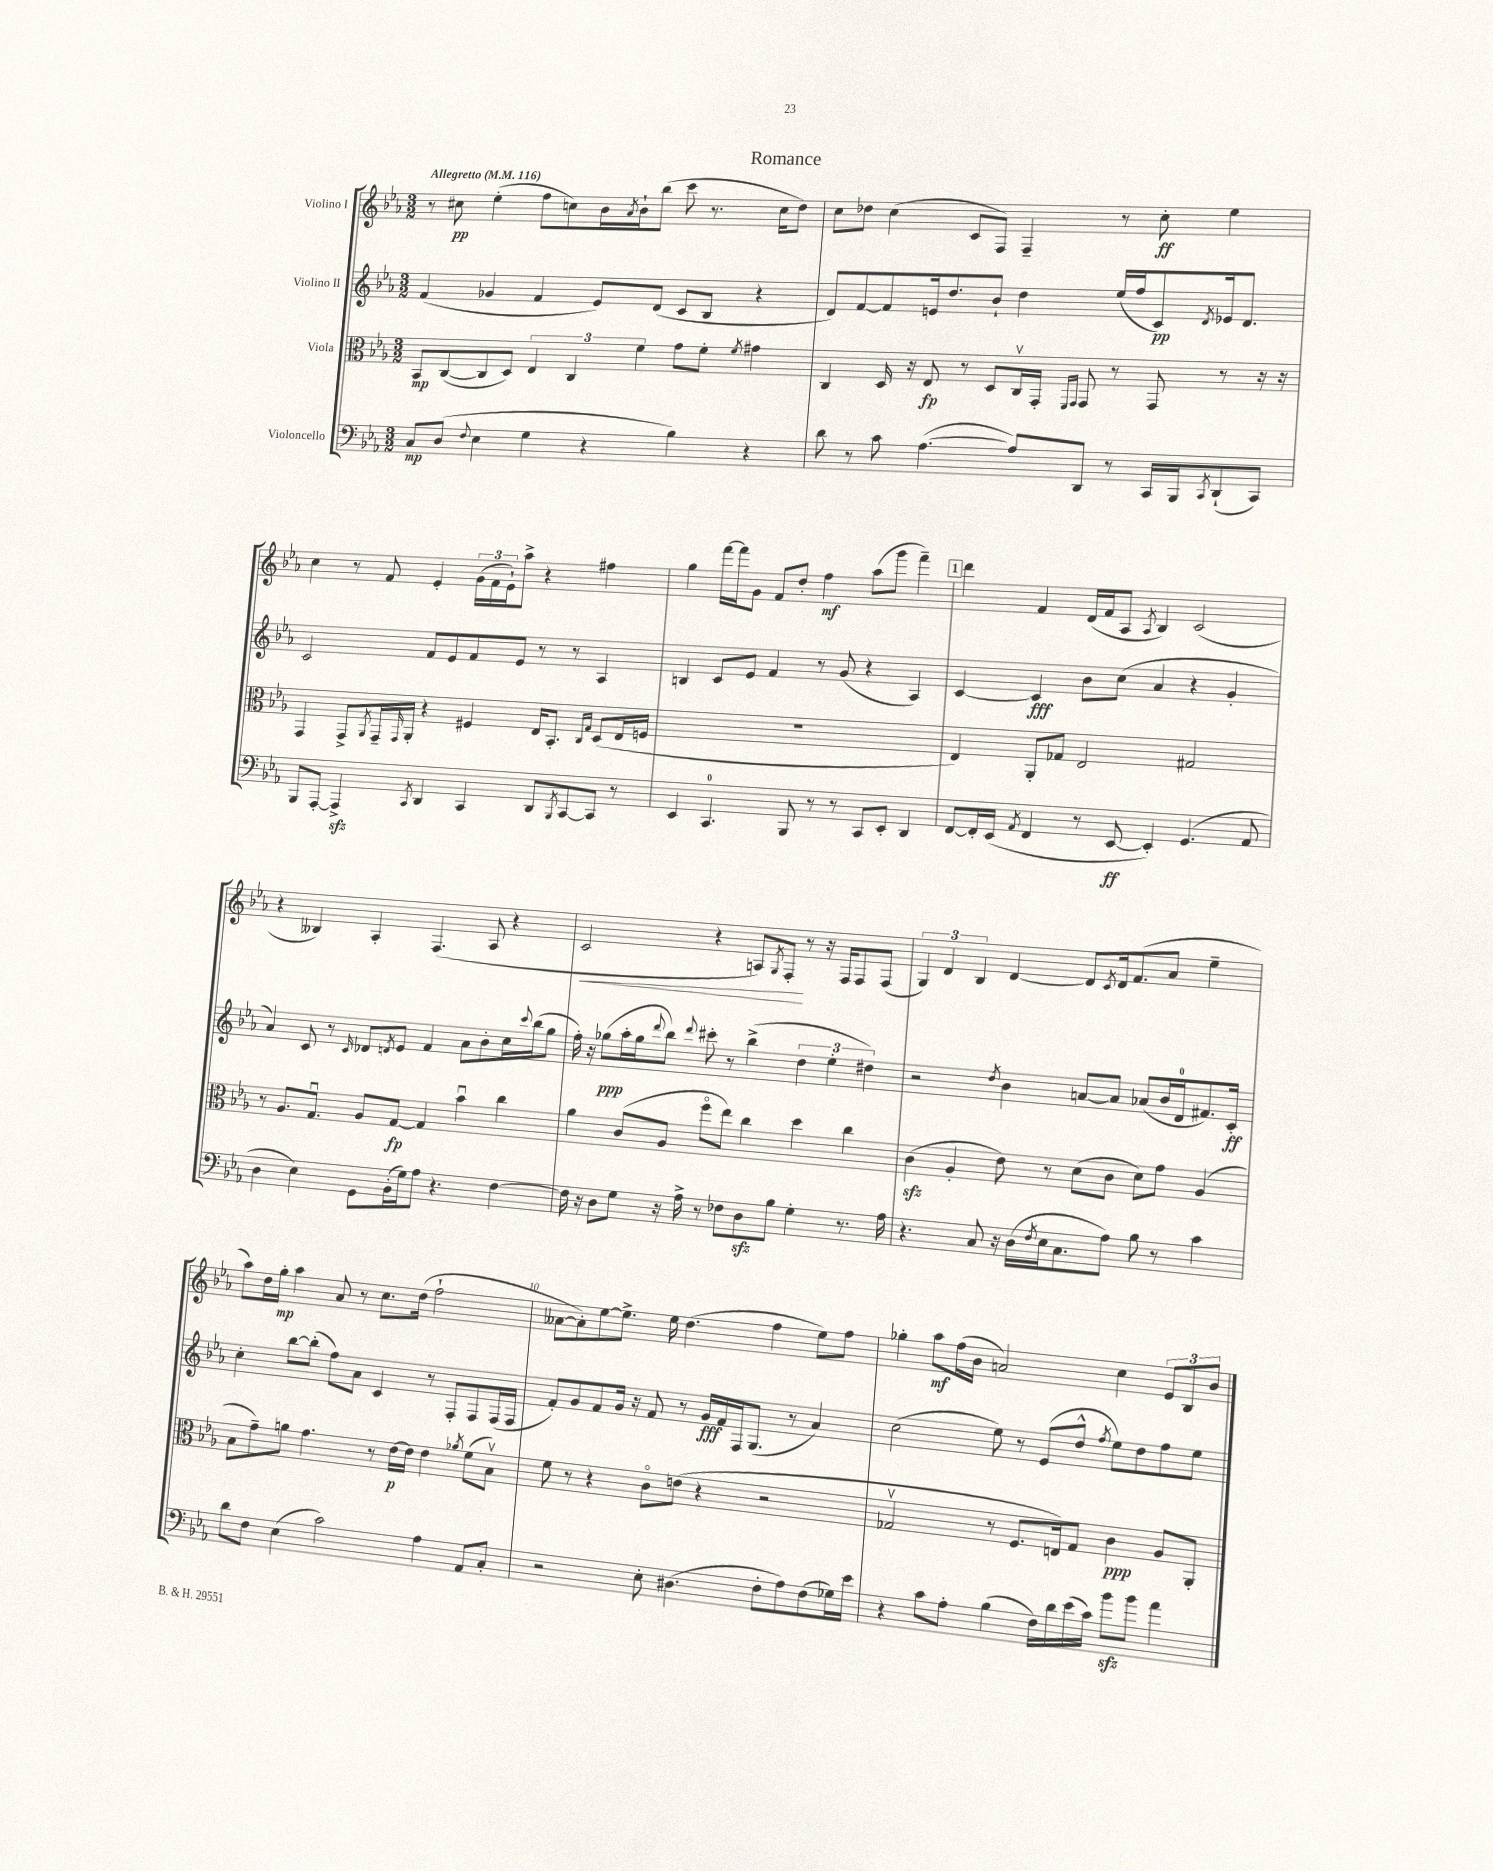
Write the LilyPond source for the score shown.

\header { title = "Romance" }
<<
\new StaffGroup <<
\new Staff = "s0" \with { instrumentName = "Violino I" } {
    \clef treble \key ees \major \numericTimeSignature \time 3/2 \tempo "Allegretto" 4 = 116
    r8 cis''8\pp ees''4-.( f''8 c''8) bes'16 \acciaccatura { aes'8 } bes'16-! bes''8( c'''8 r8. c''16 d''8) |
    c''8 des''8 c''4( c'8 f8) f4-- r8 c''8-.\ff ees''4 |
    c''4 r8 f'8 ees'4-. \tuplet 3/2 { g'16( f'16 ees'16-!) } aes''8-> r4 fis''4 |
    g''4 f'''16~ f'''16 g'8 f'8 d''8-. f''4\mf aes''8( g'''8 f'''4--) |
    \mark \markup { \box "1" } d'''4 f'4 d'16( f'16 aes8 \acciaccatura { aes8 } bes4) c'2( |
    r4 beses4) aes4-. f4.( aes8 r4 |
    c'2\< r4 a8) \acciaccatura { g8 } f8-.\! r8 r16 f16 f8 f8( |
    \tuplet 3/2 { g4) d'4 bes4 } d'4~ d'8 \acciaccatura { c'8 } d'16 f'8.( aes'8 ees''4-- |
    aes''8) d''16 g''16-.\mp aes''4 aes'8 r8 c''8. d''16( f''2-! |
    aeses'8~ aeses'8-.) ees''8~ ees''8.-> ees''16 d''4.( f''4 ees''8) f''8 |
    ges''4-. aes''8\mf f''16( bes'16 a'2) c''4 \tuplet 3/2 { ees'8 bes8 bes'8 } \bar "|." |
}
\new Staff = "s1" \with { instrumentName = "Violino II" } {
    \clef treble \key ees \major \numericTimeSignature \time 3/2
    f'4( ges'4 f'4 ees'8) d'8( c'8 bes8 r4 |
    d'8) f'8~ f'8 e'16 d''8. bes'8-! d''4 ees''16( f''16 c'8\pp) \acciaccatura { d'8 } ees'16 d'8. |
    c'2 f'8 ees'8 f'8 ees'8 r8 r8 aes4 |
    b4 c'8 ees'8 f'4 r8 g'8( r4 aes4) |
    \mark \markup { \box "1" } c'4~ c'4\fff bes'8 c''8( aes'4 r4 g'4-. |
    aes'4) c'8 r8 \grace { c'16 } des'8 \acciaccatura { d'8 } ees'8 f'4 aes'8 bes'8-. c''16 \appoggiatura { c'''8 } bes''16( g''8 |
    f''16-.) r16 ges''8\ppp( aes''16-. ges''16 \appoggiatura { d'''8 } bes''8) \appoggiatura { d'''8 } cis'''8-. r8 bes''4->( \tuplet 3/2 { d''4 ees''4-. dis''4) } |
    r2 \acciaccatura { d''8 } bes'4 a'8~ a'8 aes'8( bes'16 d'16-0 fis'8.) c'16-.\ff |
    c''4-. bes''8~ bes''8-.( f''8) aes'8 c'4 r8 f8-. f8 f16( f16 |
    f'8-.) g'8 f'8 g'16 r16 f'8 r8 g'16\fff f'16 f16 g8.( r8 aes'4) |
    c''2( ees''8) r8 ees'8( d''8-^ \acciaccatura { f''8 } ees''8) d''8 f''8 ees''8 \bar "|." |
}
\new Staff = "s2" \with { instrumentName = "Viola" } {
    \clef alto \key ees \major \numericTimeSignature \time 3/2
    bes,8\mp c8~( c8 d8) \tuplet 3/2 { ees4 c4 f'4 } g'8 f'8-. \acciaccatura { f'8 } gis'4 |
    c4 d16 r16 ees8\fp r8 d8 c16\upbow g,16-. \grace { f,16 g,16 } g,8 r8 g,8 r8 r16 r16 |
    g,4 g,8-> \acciaccatura { aes,8 } g,16-- \grace { g,16 } aes,16-. r4 fis4 ees16 bes,8.-. \grace { c16 g16 } d8( ees16 f16 |
    R1. |
    \mark \markup { \box "1" } ees4) aes,8-. ges8 ees2 gis2 |
    r8 aes8. g8.\downbow aes8 g8~\fp g4 bes'4\downbow c''4 |
    aes'4 c'8( aes8 f''8\flageolet ees''8) c''4 d''4 c''4 |
    c'4\sfz( aes4-. ees'8) r8 d'8( c'8 d'8) g'8 aes4( |
    bes8 g'8--) a'8 g'4. r8 ees'16~\p ees'16 ees'4 \acciaccatura { aes'8 } f'8( bes8\upbow) |
    f'8 r8 r4 c'8\flageolet e'8( r4 r2 |
    ges2\upbow r8 f8. e16) ges8 c'4\ppp aes8 aes,8-. \bar "|." |
}
\new Staff = "s3" \with { instrumentName = "Violoncello" } {
    \clef bass \key ees \major \numericTimeSignature \time 3/2
    c8\mp d8( \appoggiatura { f8 } ees4 g4 r4 bes4) r4 |
    d'8 r8 c'8 aes4.~( aes8) d,8 r8 c,16 bes,,16 \acciaccatura { c,8 } d,8-!( c,8) |
    bes,,8 aes,,8~-. aes,,4->\sfz \acciaccatura { c,8 } d,4 c,4 d,8 \acciaccatura { bes,,8 } c,8~ c,8 r8 |
    ees,4 c,4.-0 bes,,8 r8 r8 c,8 ees,8-. d,4 |
    \mark \markup { \box "1" } f,8~ f,16-. ees,16( \acciaccatura { aes,8 } f,4 r8 ees,8~\ff ees,4-.) g,4.( aes,8 |
    d4 ees4) g,8 bes,16-.( g16) aes8 r4. f4~ |
    f16 r16 d8 g8 r16 aes16-> r8 fes8 d8\sfz bes8 g4-. r8. aes16 |
    r4. c8 r16 d16( \acciaccatura { f8 } ees16 c8. aes8) bes8 r8 c'4 |
    d'8 f8 ees4( c'2) aes4 aes,8 c8-. |
    r2 ees8-. dis4.( f8-. aes8) f8( ges16) ees'16 |
    r4 c'8 aes8-. bes4( f16) d'16 ees'16( c'16) bes'8\sfz bes'8 aes'4 \bar "|." |
}
>>
>>
\layout { \context { \Score \override BarNumber.break-visibility = ##(#f #t #t) barNumberVisibility = #(every-nth-bar-number-visible 5) } }
